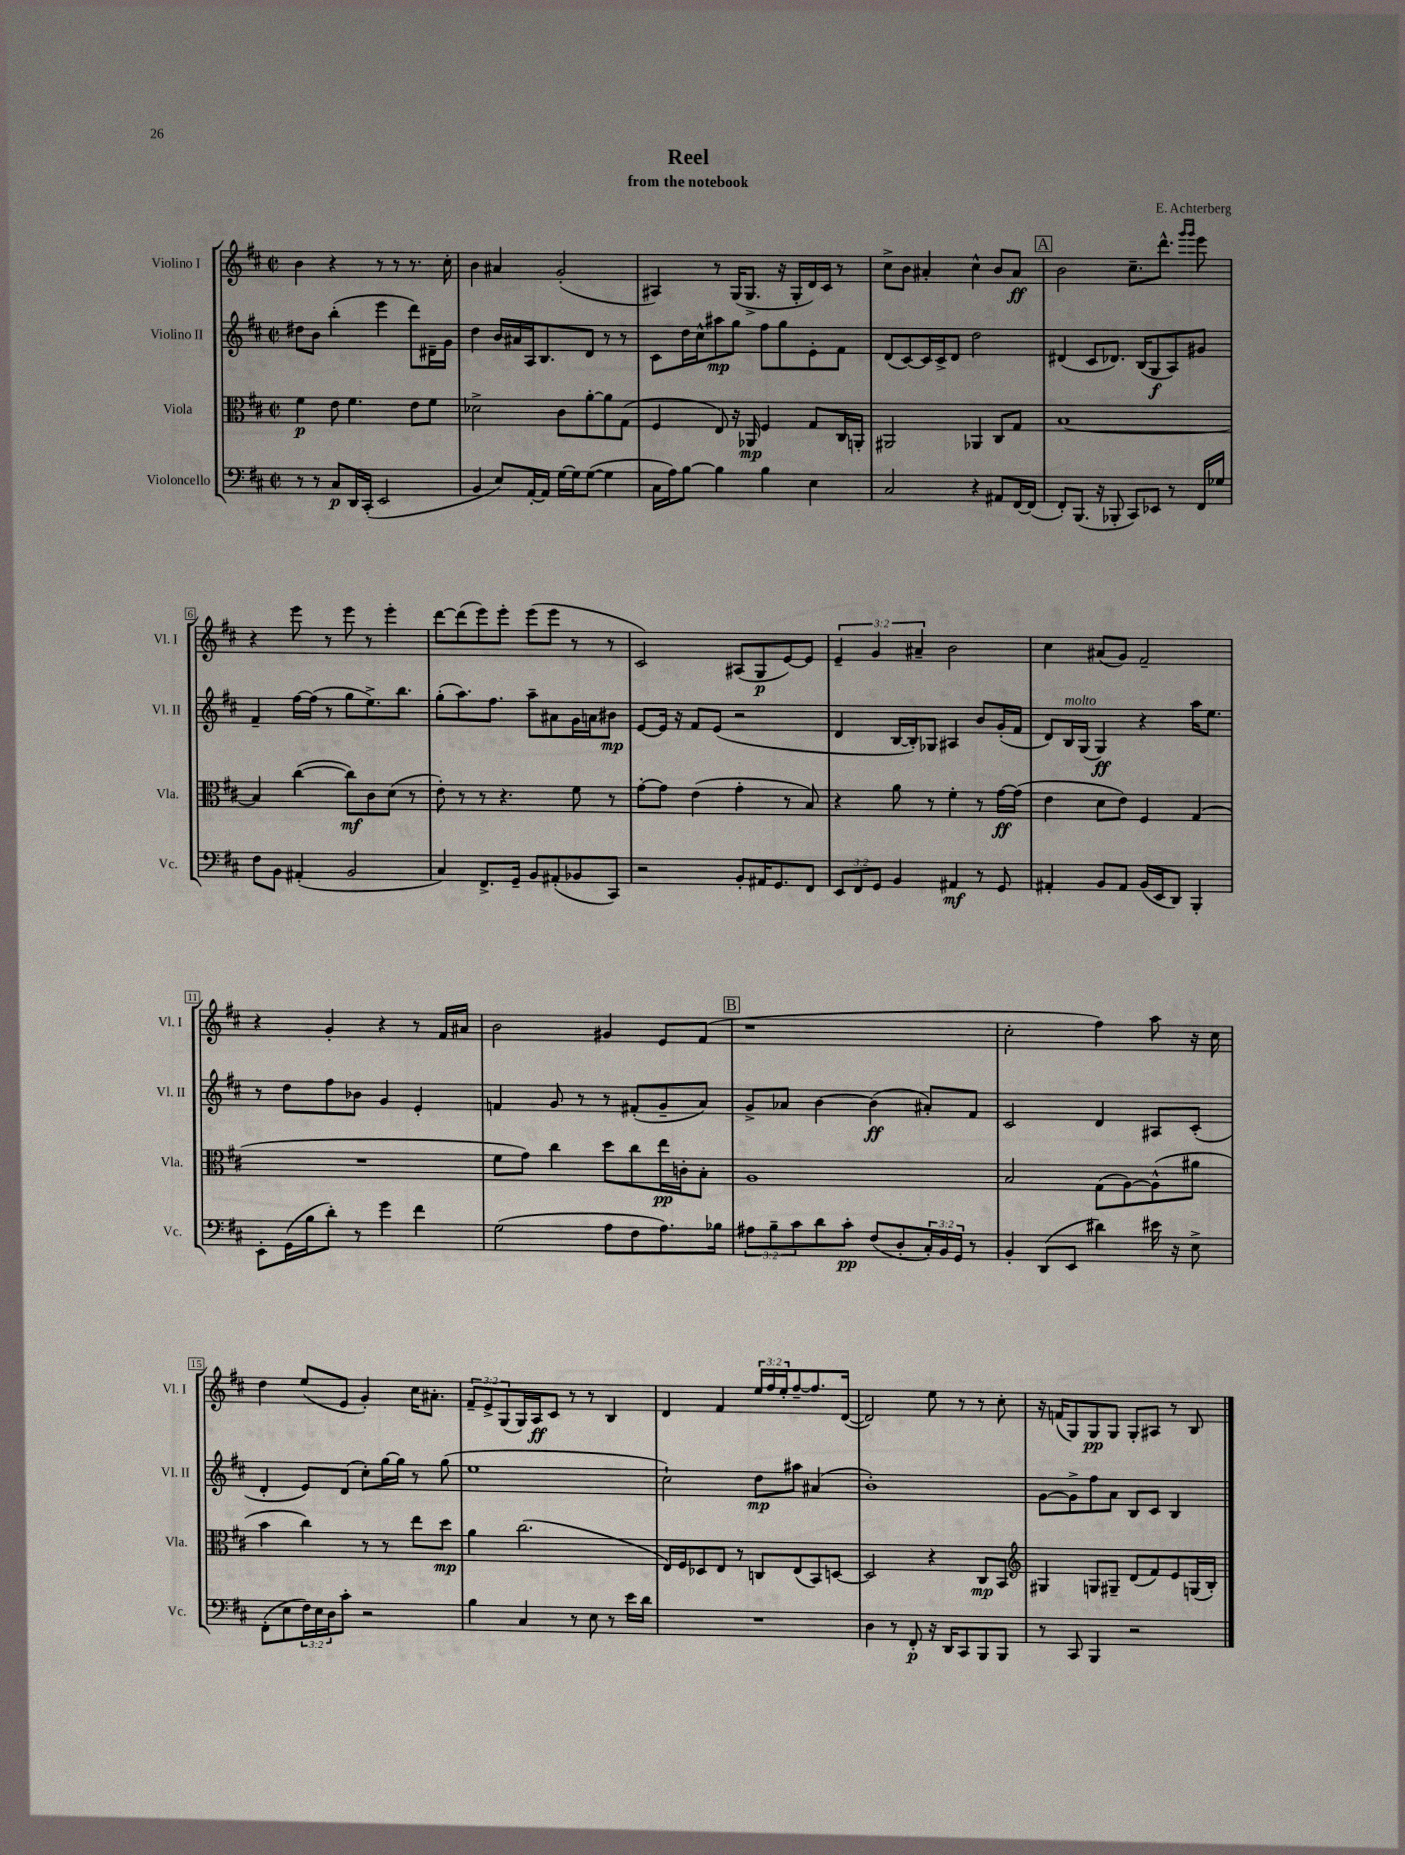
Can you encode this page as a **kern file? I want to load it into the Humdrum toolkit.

**kern	**kern	**kern	**kern
*staff4	*staff3	*staff2	*staff1
*clefF4	*clefC3	*clefG2	*clefG2
*k[f#c#]	*k[f#c#]	*k[f#c#]	*k[f#c#]
*M2/2	*M2/2	*M2/2	*M2/2
*met(c|)	*met(c|)	*met(c|)	*met(c|)
8r	4f#	8dd#	4b
8r	.	8b	.
8C#	8e	(4bb'	4r
16DD	4.f#	.	.
(16CC#'	.	.	.
2EE	.	4eee	8r
.	.	.	8r
.	8e	8ddd)	8.r
.	8f#	16d#~	.
.	.	16g	16cc#'
=	=	=	=
4BB	2d-^	4dd	4b
8E)	.	16b	4a#
.	.	16a#	.
[16AA'	.	16A	.
16AA]	.	8.B	.
[16G	8c#	.	(2g'
16G]	.	.	.
([8G	[8a'	8d	.
4G]	8a]	8r	.
.	(8G	8r	.
=	=	=	=
16C#	4F#	8c#	4A#)
16A)	.	.	.
[8B	.	16dd	.
.	.	16cc#^^	.
4B]	8E)	8aa#	8r
.	16r	8gg	(16G
.	16AA-	.	8.G^
4B	4F#	8ff#	.
.	.	8gg	16r
.	.	.	16G'
4E	8G	8e'	16d)
.	.	.	16c#
.	16C#	8f#	8r
.	16AA'	.	.
=	=	=	=
2C#	2AA#	(8d	8cc#^
.	.	[8c#)	8b
.	.	16c#]	4a#'
.	.	16c#^	.
.	.	8d	.
4r	4AA-	2dd	4cc#^^
8AA#	8C#	.	8b
[16FF#	8G	.	8a#
(16FF#]	.	.	.
=	=	=	=
8FF#')	[1B	(4d#	2b
(8.BBB	.	.	.
.	.	8c#	.
16r	.	.	.
8BBB-'	.	8.d-)	.
8CC#)	.	.	8.cc#~
.	.	(16B	.
8EE-	.	8G	.
.	.	.	8.ddd^^
8r	.	8A)	.
.	.	.	16qqggg
.	.	.	16qqggg
16FF#	.	8g#	8eee
16G-	.	.	.
=	=	=	=
8F#	4B]	4f#~	4r
8BB	.	.	.
(4AA#'	([4cc#	[16ff#	8eee
.	.	(16ff#]	.
.	.	8r	8r
2BB	8cc#])	8gg	8eee
.	8c#	8.ee^)	8r
.	(8d	.	4eee'
.	.	8.bb	.
.	8r	.	.
=	=	=	=
4C#)	8e')	(8gg'	[8ddd
.	8r	8.aa)	(8ddd]
8.FF#^	8r	.	8eee)
.	.	8.ff#	.
.	4.r	.	8eee'
16GG~	.	.	.
8BB	.	8aa~	(8eee
(8AA#'	.	8a#	8eee
8BB-	8f#	16g	8r
.	.	16a	.
8CC#)	8r	8b#	8r
=	=	=	=
2r	[8g'	[8e	2c#)
.	8g]	16e]	.
.	.	16r	.
.	(4e	8f#	.
.	.	(8e	.
8BB'	4g'	2r	(8A#
16AA#	.	.	8G
8.GG	.	.	.
.	8r	.	[8e)
8FF#	8B)	.	8e]
=	=	=	=
12EE	4r	4d	6e~
12FF#	.	.	.
12GG	.	.	6g
4BB	8a	[16B	.
.	.	16B'])	.
.	.	.	6a#~
.	8r	8G-	.
4AA#	4f#'	4A#	2b
8r	8r	8b	.
8GG	[16g	(16g'	.
.	(16g]	16f#	.
=	=	=	=
4AA#'	4e	8d)	4cc#
.	.	16B	.
.	.	(16G	.
8BB	8d	4G)	(8a#
8AA#	8e)	.	8g)
(16BB	4F#	4r	2f#~
16EE	.	.	.
8DD)	.	.	.
4BBB'	(4G	16aa	.
.	.	8.ee	.
=	=	=	=
8EE'	1r	8r	4r
(16GG	.	8dd	.
16B	.	.	.
8d')	.	8ff#	4g'
8r	.	8b-	.
4g	.	4g	4r
4f#	.	4e'	8r
.	.	.	16f#
.	.	.	16a#
=	=	=	=
(2G	8f#	4f	2b
.	8g)	.	.
.	4cc#	8g	.
.	.	8r	.
8A	8dd	8r	4g#
8F#	8cc#	(8f#'	.
8.A)	16ee	8g~	8e
.	16c'	.	.
.	8B'	8a)	(8f#
16B-	.	.	.
=	=	=	=
12A#	1A	8g^	1r
12B~	.	.	.
.	.	8a-	.
12c#	.	.	.
8d	.	[4b	.
8c#'	.	.	.
(8F#	.	(4b]	.
8D'	.	.	.
24C#')	.	8a#')	.
24BB	.	.	.
24GG	.	.	.
8r	.	8f#	.
=	=	=	=
4BB'	2B	2c#	2cc#'
(8DD	.	.	.
8EE	.	.	.
4d#)	(8G	4d	4ff#)
.	[8A)	.	.
16e#	(8A^^]	8A#	8aa
16r	.	.	.
8E^	8a#	(8c#'	16r
.	.	.	16cc#
=	=	=	=
(8FF#'	4b	4d'	4dd
8E	.	.	.
24F#)	4cc#)	8e)	(8ee
24E	.	.	.
24D	.	.	.
8c#'	.	(8d	8e
2r	8r	8cc#')	4g')
.	8r	[16gg	.
.	.	16gg]	.
.	8ee	8r	16cc#
.	.	.	8.a#'
.	8dd	(8gg	.
=	=	=	=
4B	4a	1ee	12f#~
.	.	.	12e^
.	.	.	(12G
4C#	(2.cc#	.	16G)
.	.	.	16A
.	.	.	8c#
8r	.	.	8r
8E	.	.	8r
8r	.	.	4B
16e	.	.	.
16d	.	.	.
=	=	=	=
1r	16E)	2cc#`)	4d
.	16F#	.	.
.	8D-	.	.
.	8E	.	4f#
.	8r	.	.
.	8C	8dd	24ee
.	.	.	24ff#
.	.	.	24ee'
.	(8E	8aa#	[8ff#~
.	8BB)	(4a#	8.ff#]
.	[8D	.	.
.	.	.	([16d
=	=	=	=
4D	2D]	1b')	2d])
8r	.	.	.
8FF#'	.	.	.
16r	4r	.	8ee
16DD	.	.	.
8CC#	.	.	8r
8BBB	8C#	.	8r
8BBB	8BB	.	8cc#'
=	=	=	=
*	*clefG2	*	*
8r	4G#	[8g	16r
.	.	.	(16f
8CC#	.	8g^]	8G)
4BBB	8G	8ff#	8G
.	8G#~	8a	8G
2r	(8d	8B	8G'
.	8f#)	8c#	8A#
.	8e	4B	8r
.	(16G	.	8B
.	16B')	.	.
==	==	==	==
*-	*-	*-	*-
